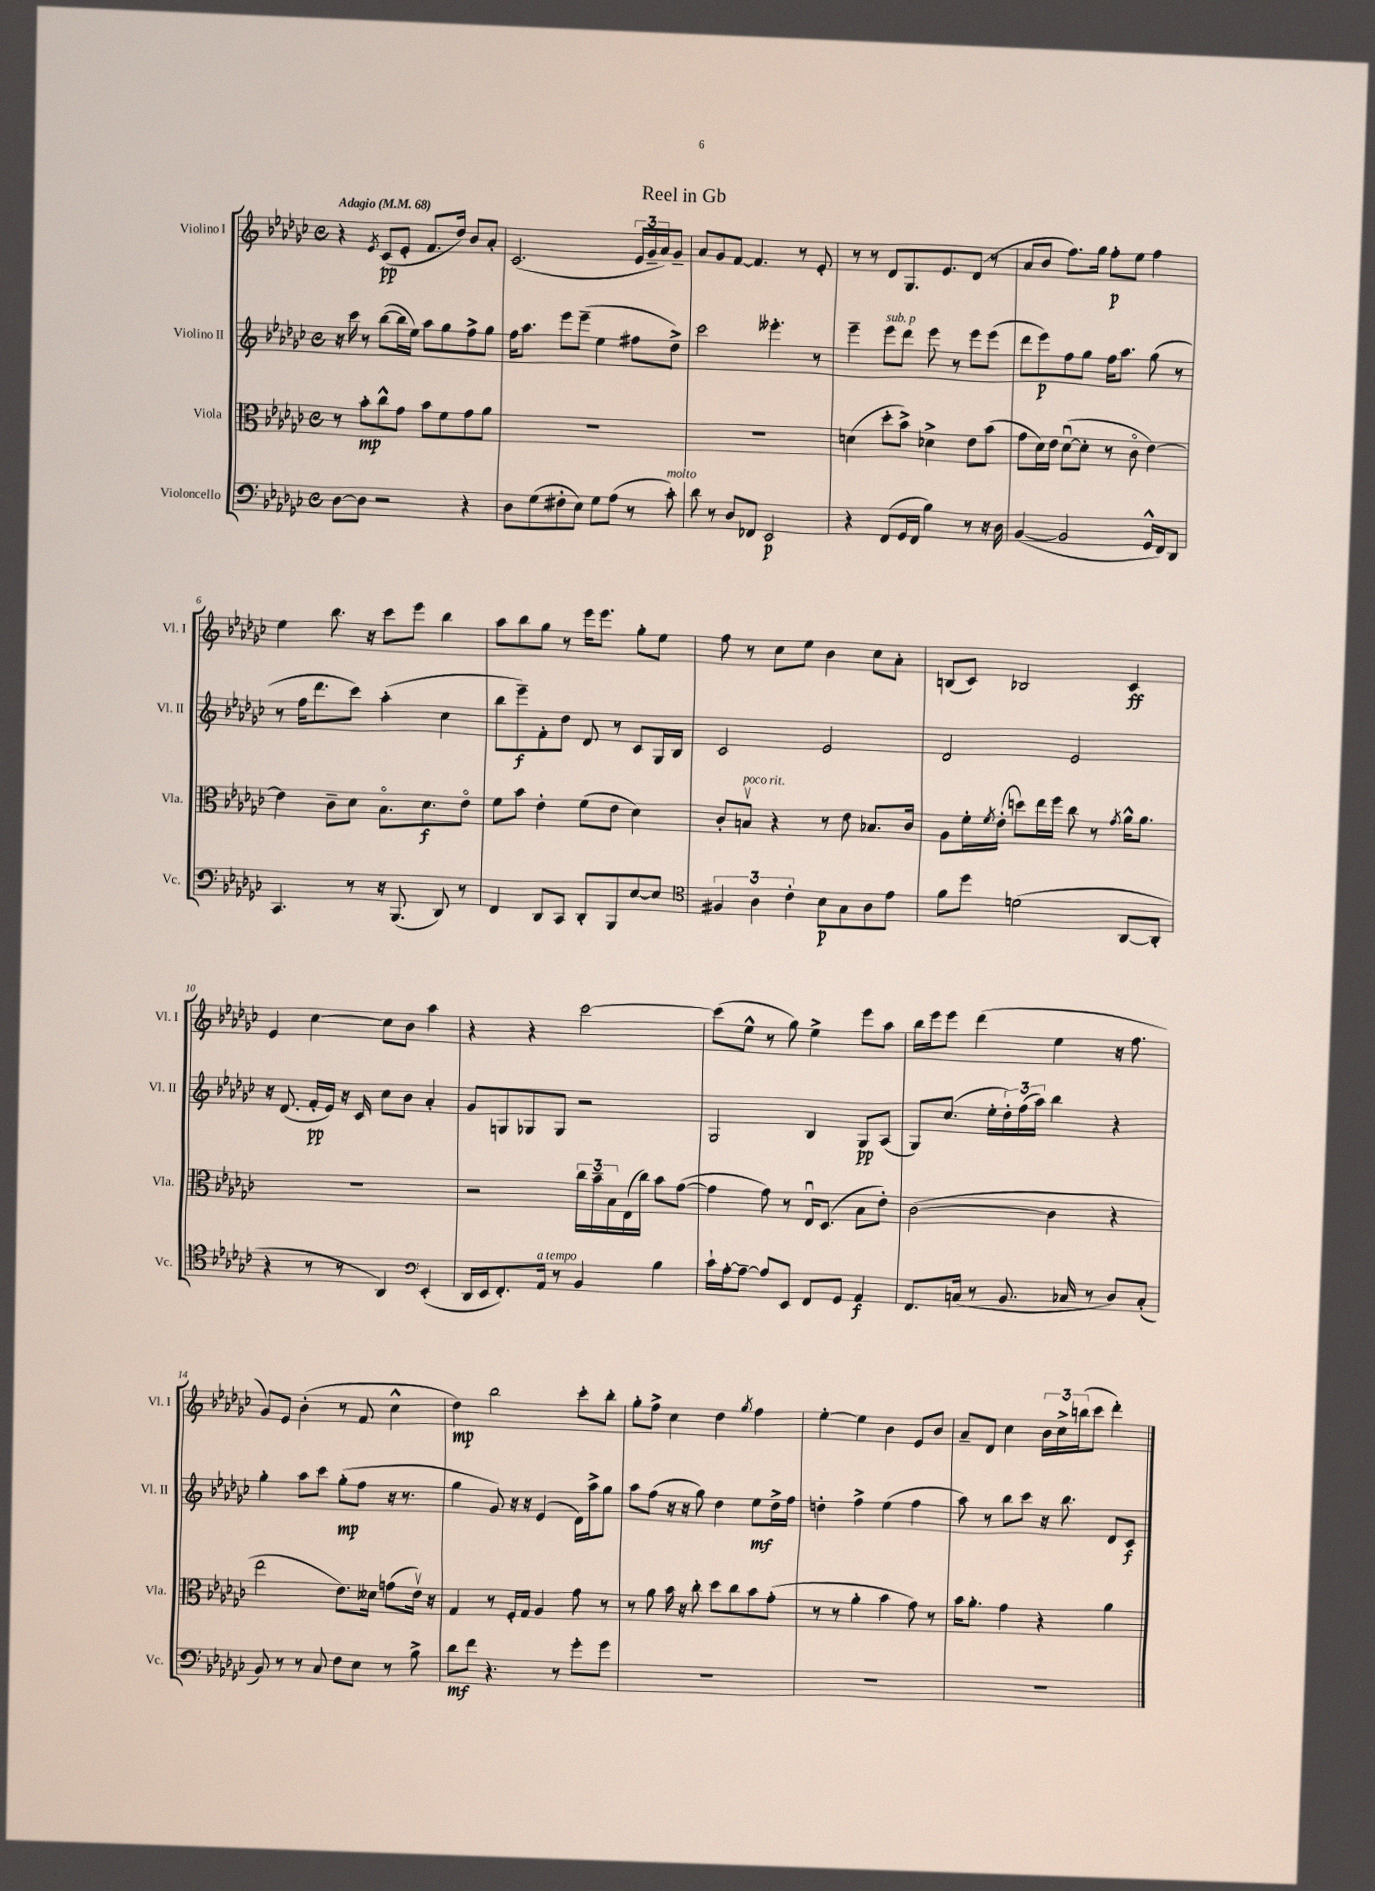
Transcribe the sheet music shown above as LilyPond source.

\header { title = "Reel in Gb" }
<<
\new StaffGroup <<
\new Staff = "s0" \with { instrumentName = "Violino I" shortInstrumentName = "Vl. I" } {
    \clef treble \key ges \major \defaultTimeSignature \time 4/4 \tempo "Adagio" 4 = 68
    r4 \acciaccatura { ees'8 } ces'8\pp( ees'8-. f'8. des''16) bes'8 aes'8-. |
    ces'2.( \tuplet 3/2 { ees'16 ges'16-- aes'16) } ges'8-- |
    aes'8 ges'8 f'8~ f'4. r8 ees'8-. |
    r8 r8 des'8 ges8. ees'8. des'8( r8 |
    aes'8 bes'8 f''8.) ges''16 f''8-.\p ees''8 f''4 |
    ees''4 bes''8. r16 ces'''8 ees'''8 bes''4 |
    aes''8 bes''8 ges''8 r8 ees'''16 ees'''8. ges''8-. ees''8 |
    f''8 r8 ces''8 ees''8 bes'4 ces''8 aes'8-. |
    b8( ces'8) bes2 ces'4\ff |
    ees'4 ces''4~ ces''8 bes'8 aes''4 |
    r4 r4 ces'''2~ |
    ces'''8( ees''8-^ r8 ges''8) ees''4-> ees'''8 aes''8 |
    bes''16 ees'''16 ees'''8 des'''4( ees''4 r16 f''8. |
    ges'8) ees'8 bes'4-.( r8 f'8 ces''4-^ |
    des''4\mp) bes''2 ces'''8-. bes''8-. |
    ges''8-. f''8-> ces''4 des''4 \acciaccatura { ges''8 } f''4 |
    ees''4~-. ees''4 bes'4 ees'8 bes'8 |
    aes'8-- des'8 ces''4 \tuplet 3/2 { bes'16 ces''16-> b''16( } ces'''8 des'''4-.) \bar "|." |
}
\new Staff = "s1" \with { instrumentName = "Violino II" shortInstrumentName = "Vl. II" } {
    \clef treble \key ges \major \defaultTimeSignature \time 4/4
    r16 ces'''16 r8 bes''8~( bes''16 ees''16) aes''8 ges''8 f''8-> ges''8 |
    f''16 aes''8. ees'''8 ees'''8--( ees''4 fis''8 des''8->) |
    ces'''2 eeses'''4.-. r8 |
    ees'''4-- ees'''8^\markup { \italic "sub. p" } des'''8 ees'''8 r8 ees'''8 ees'''8( |
    des'''8 ees'''8\p) f''8 ges''8 f''16 aes''8. ges''8( r8 |
    r8 f''16 des'''8. ces'''8) aes''4-.( ces''4 |
    bes''8 ees'''8--\f) f'8-. des''8 des'8 r8 ces'8 ges16 bes16 |
    ces'2 ees'2 |
    des'2 ees'2 |
    r16 des'8.( f'16-.\pp ees'16) r16 ces'16 ces''8 bes'8 aes'4-. |
    ges'8 g8 ges8 ges8 r2 |
    ges2 bes4 ges8\pp aes8( |
    ges8) ces''8.( ees''16-. \tuplet 3/2 { des''16-.) f''16( aes''16) } bes''4 r4 |
    ges''4-. aes''8 ces'''8 ges''8-.\mp( f''8 r16 r8. |
    ges''4 ges'8) r16 r16 ees'4( des'16) aes''16-> ges''8 |
    aes''8 f''8( r16 r16 ges''8) des''4 ees''8\mf des''16-> f''16 |
    d''4-. f''4-> ees''4( f''4 |
    aes''8) r8 bes''8 ces'''8 r16 bes''8. des'8 ces'8\f \bar "|." |
}
\new Staff = "s2" \with { instrumentName = "Viola" shortInstrumentName = "Vla." } {
    \clef alto \key ges \major \defaultTimeSignature \time 4/4
    r8 bes'8-.\mp ces''8-^ ges'8 bes'8 f'8 ges'8 aes'8 |
    R1 |
    R1 |
    d'4( des''8-. bes'8->) des'4-> ees'8 bes'8( |
    ges'8 des'16) ees'16 des'8~\downbow( des'8-. r8 ces'8\flageolet ees'4~) |
    ees'4 ces'8-- des'8 bes8.\flageolet des'8.\f ees'8\flageolet |
    f'8 bes'8 ees'4-. f'8( ees'8 des'4) |
    ces'8-. b8\upbow^\markup { \italic "poco rit." } r4 r8 ees'8 bes8. ces'16 |
    aes8 f'16-. \acciaccatura { f'8 } ees'16-.( d''8) ees''16 f''16 ces''8 r8 \acciaccatura { ges'8 } aes'16-^ aes'8. |
    R1 |
    r2 \tuplet 3/2 { ces''16 bes'16-- bes16 } ees16( ces''16) bes'8 ges'8~( |
    ges'4 ges'8) r8 ees16\downbow des8.( bes8 ees'8-.) |
    ces'2~( ces'4 r4 |
    ees''2 ees'8.) deses'16 g'8( ees'16\upbow) r16 |
    ges4 r8 f16-. ges16 aes4 ges'8 r8 |
    r8 aes'8 bes'16 r16 ces''8-. des''8 ces''8 bes'8 ges'8-.( |
    r8 r8 aes'4-. bes'4 ges'8) r8 |
    bes'16 aes'8.-. ges'4 r4 aes'4 \bar "|." |
}
\new Staff = "s3" \with { instrumentName = "Violoncello" shortInstrumentName = "Vc." } {
    \clef bass \key ges \major \defaultTimeSignature \time 4/4
    des8~ des8 r2 r4 |
    des8 ges8( fis8-. ees8) ges8 aes8( r8 ces'8-.^\markup { \italic "molto" }) |
    des'8 r8 des8 fes,8 ees,2\p |
    r4 f,8( ges,16 f,16 bes4) r8 r16 des16 |
    bes,4~( bes,2 ges,16-^ f,16) des,8 |
    ces,4. r8 r16 bes,,8.( des,8) r8 |
    f,4 des,8 ces,8 des,8-. bes,,8 ees8~ ees8 |
    \clef tenor \tuplet 3/2 { fis4 aes4 ces'4-. } bes8\p ges8 aes8 ees'8 |
    f'8 des''8 d'2( aes,8~ aes,8-. |
    r4 r8 r8 aes,4) \clef bass ees,4-.( |
    des,16 ees,16 f,8.-.) aes,16^\markup { \italic "a tempo" } r8 bes,4 bes4 |
    ces'16-! aes16~-. aes8~-- aes8 ees,8 f,8 ges,8 aes,4\f |
    f,8. c16( r8 bes,8. ces16 r8 des8) ces8-.( |
    bes,8) r8 r8 ces8 f8 ees8 r8 bes8-> |
    des'8\mf f'8 r4. r8 ges'8-. ges'8 |
    R1 |
    R1 |
    R1 \bar "|." |
}
>>
>>
